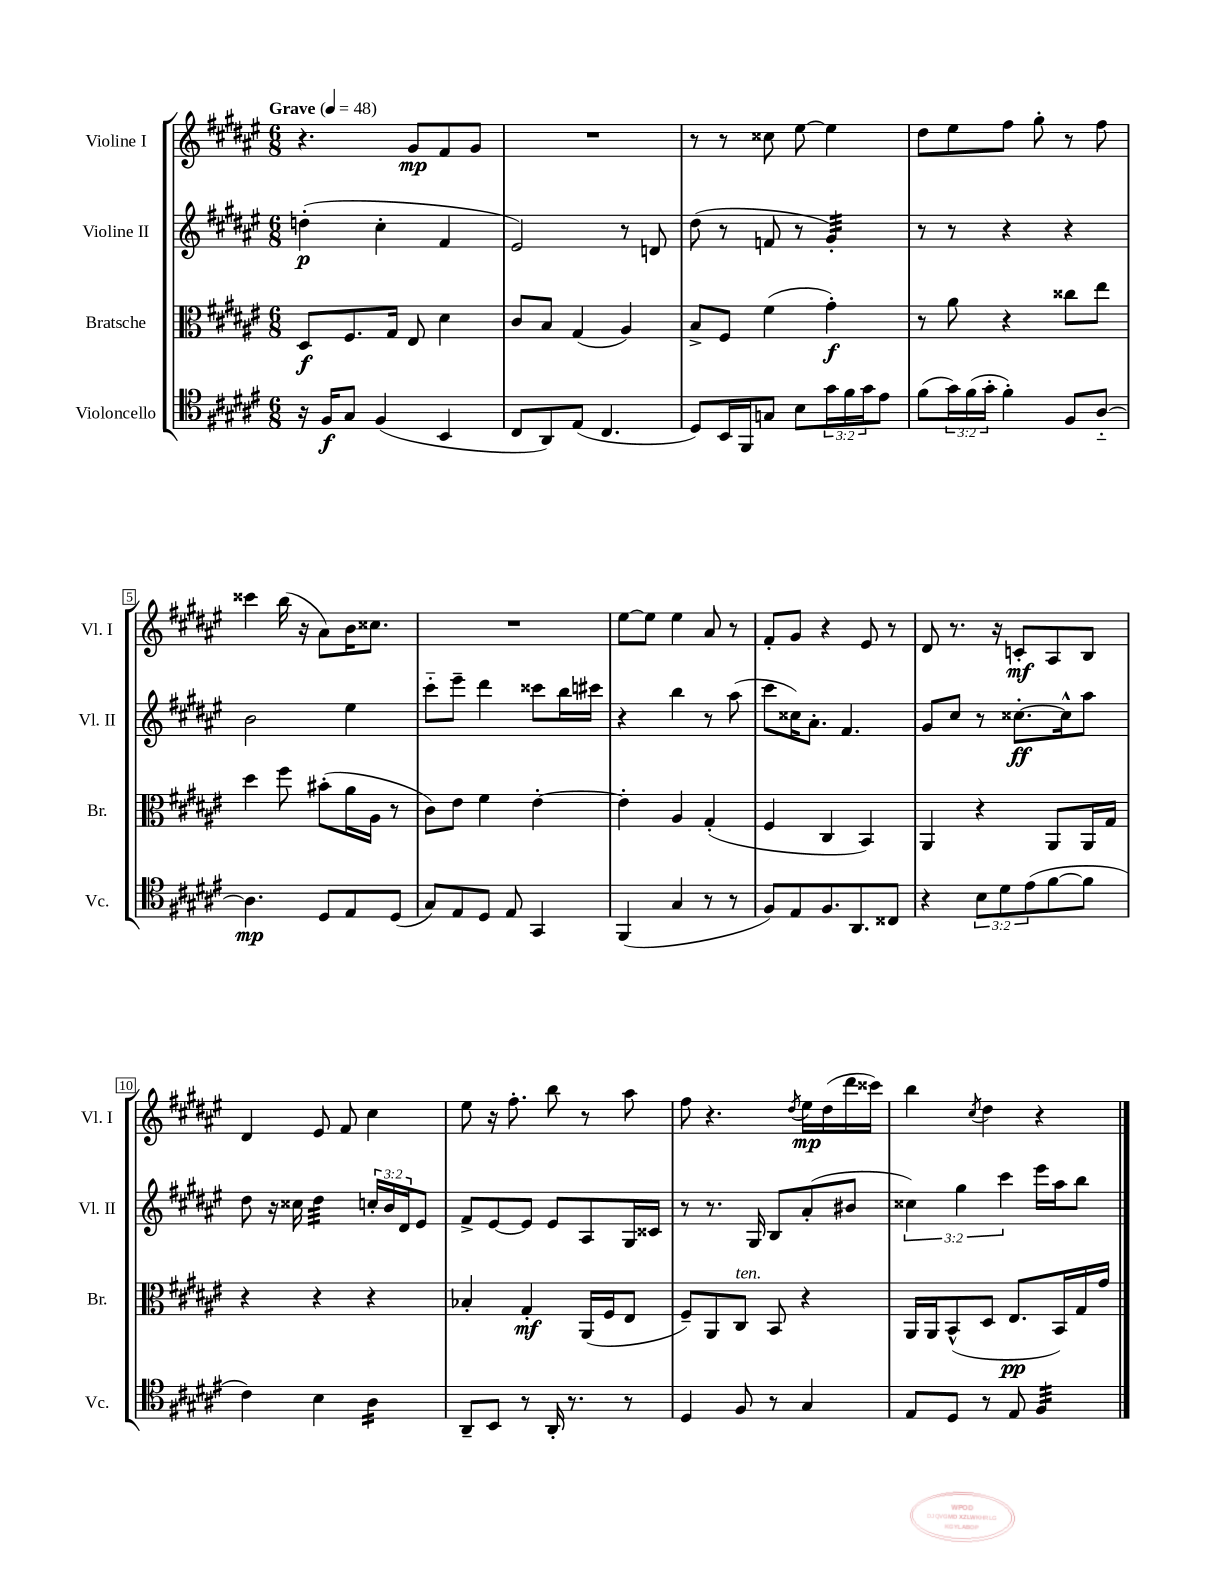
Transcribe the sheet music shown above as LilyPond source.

<<
\new StaffGroup <<
\new Staff = "s0" \with { instrumentName = "Violine I" shortInstrumentName = "Vl. I" } {
    \clef treble \key fis \major \numericTimeSignature \time 6/8 \tempo "Grave" 4 = 48
    r4. gis'8\mp fis'8 gis'8 |
    R2. |
    r8 r8 cisis''8 eis''8~ eis''4 |
    dis''8 eis''8 fis''8 gis''8-. r8 fis''8 |
    cisis'''4 b''16( r16 ais'8) b'16 cisis''8. |
    R2. |
    eis''8~ eis''8 eis''4 ais'8 r8 |
    fis'8-. gis'8 r4 eis'8 r8 |
    dis'8 r8. r16 c'8-.\mf ais8 b8 |
    dis'4 eis'8 fis'8 cis''4 |
    eis''8 r16 fis''8.-. b''8 r8 ais''8 |
    fis''8 r4. \acciaccatura { dis''8 } eis''16\mp dis''16( dis'''16 cisis'''16) |
    b''4 \acciaccatura { cis''8 } dis''4 r4 \bar "|." |
}
\new Staff = "s1" \with { instrumentName = "Violine II" shortInstrumentName = "Vl. II" } {
    \clef treble \key fis \major \numericTimeSignature \time 6/8 \override Staff.TupletNumber.text = #tuplet-number::calc-fraction-text
    d''4-.\p( cis''4-. fis'4 |
    eis'2) r8 d'8 |
    dis''8( r8 f'8 r8 gis'4:32-.) |
    r8 r8 r4 r4 |
    b'2 eis''4 |
    cis'''8-_ eis'''8-- dis'''4 cisis'''8 b''16 cis'''16 |
    r4 b''4 r8 ais''8( |
    cis'''8 cisis''16) ais'8.-. fis'4. |
    gis'8 cis''8 r8 cisis''8.~-.\ff cisis''16-^ ais''8 |
    dis''8 r16 cisis''16 dis''4:32 \tuplet 3/2 { c''16-. b'16 dis'16 } eis'8 |
    fis'8-> eis'8~ eis'8 eis'8 ais8 gis16 cisis'16 |
    r8 r8. gis16 b8 ais'8-.( bis'8 |
    \tuplet 3/2 { cisis''4) gis''4 cis'''4 } eis'''16 ais''16 b''8 \bar "|." |
}
\new Staff = "s2" \with { instrumentName = "Bratsche" shortInstrumentName = "Br." } {
    \clef alto \key fis \major \numericTimeSignature \time 6/8
    dis8\f fis8. gis16 eis8 dis'4 |
    cis'8 b8 gis4( ais4) |
    b8-> fis8 fis'4( gis'4-.\f) |
    r8 ais'8 r4 cisis''8 eis''8 |
    dis''4 fis''8 bis'8-.( ais'16 ais16 r8 |
    cis'8) eis'8 fis'4 eis'4~-. |
    eis'4-. ais4 gis4-.( |
    fis4 cis4 b,4) |
    ais,4 r4 ais,8 ais,16 gis16 |
    r4 r4 r4 |
    bes4-. gis4-.\mf ais,16( fis16 eis8 |
    fis8--) ais,8 cis8^\markup { \italic "ten." } b,8 r4 |
    ais,16 ais,16 b,8-^( dis8 eis8.\pp b,16) gis16 gis'16 \bar "|." |
}
\new Staff = "s3" \with { instrumentName = "Violoncello" shortInstrumentName = "Vc." } {
    \clef tenor \key fis \major \numericTimeSignature \time 6/8 \override Staff.TupletNumber.text = #tuplet-number::calc-fraction-text
    r16 fis16\f gis8 fis4( b,4 |
    cis8 ais,8) eis8( cis4. |
    dis8) b,16 fis,16 g8 b8 \tuplet 3/2 { gis'16 fis'16 gis'16 } eis'8 |
    fis'8( \tuplet 3/2 { gis'16) fis'16( gis'16-. } fis'4-.) fis8 ais8~-_ |
    ais4.\mp dis8 eis8 dis8( |
    gis8) eis8 dis8 eis8 gis,4 |
    fis,4( gis4 r8 r8 |
    fis8) eis8 fis8. ais,8. cisis8 |
    r4 \tuplet 3/2 { b8 dis'8 eis'8( } fis'8~ fis'8 |
    cis'4) b4 ais4:16 |
    ais,8-- b,8 r8 ais,16-. r8. r8 |
    dis4 fis8 r8 gis4 |
    eis8 dis8 r8 eis8 fis4:32 \bar "|." |
}
>>
>>
\layout { \context { \Score \override BarNumber.stencil = #(make-stencil-boxer 0.1 0.3 ly:text-interface::print) } }
